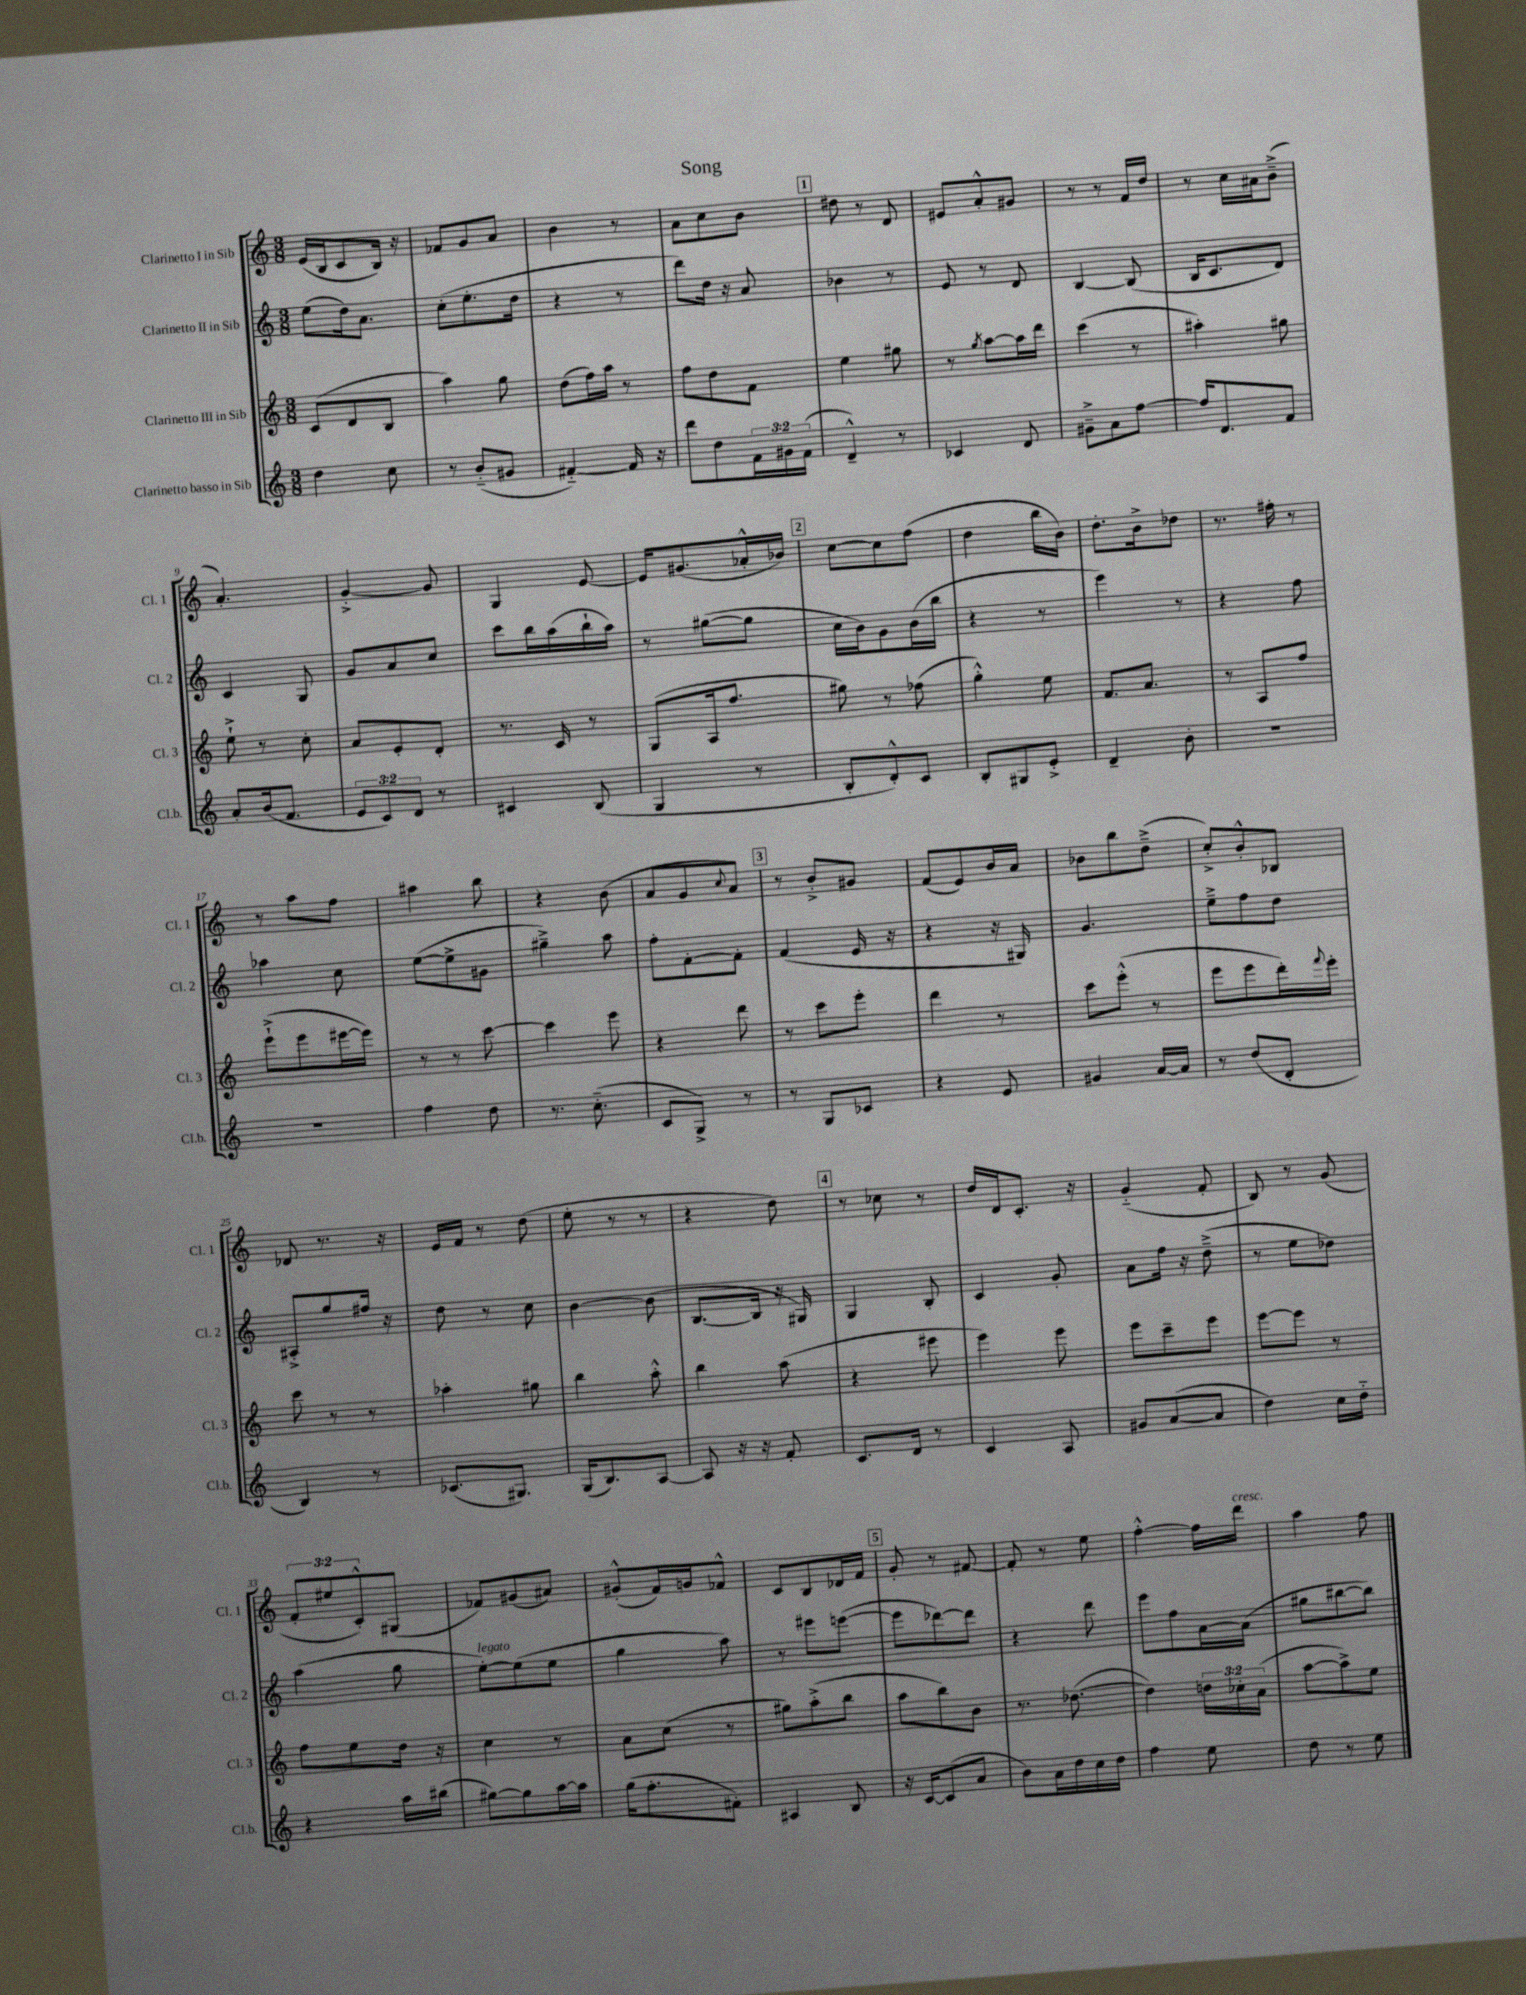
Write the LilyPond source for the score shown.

\header { title = "Song" }
<<
\new StaffGroup <<
\new Staff = "s0" \with { instrumentName = "Clarinetto I in Sib" shortInstrumentName = "Cl. 1" } {
    \clef treble \key c \major \numericTimeSignature \time 3/8 \override Staff.TupletNumber.text = #tuplet-number::calc-fraction-text
    e'16( b16 c'8 b16) r16 |
    fes'8 g'8 a'8 |
    b'4 r8 |
    a'8 c''8 b'8 |
    \mark \markup { \box "1" } dis''8 r8 d'8 |
    eis'8 a'8-.-^ gis'8 |
    r8 r8 f'16 d''16 |
    r8 c''16 ais'16 b'8--->( |
    a'4.-.) |
    g'4~-.-> g'8 |
    g4 e'8~ |
    e'16 gis'8.( aes'16-.-^ bes'16) |
    \mark \markup { \box "2" } c''8~ c''8 f''8( |
    d''4 b''16 b'16) |
    d''8.-. b'16-> des''8 |
    r8. fis''16-. r8 |
    r8 a''8 f''8 |
    ais''4 b''8 |
    r4 b'8( |
    a'8 g'8 \appoggiatura { c''8 } a'8) |
    \mark \markup { \box "3" } r8 b'8-.-> gis'8 |
    f'8( e'8) b'16 a'16 |
    bes'8 b''8 d''8--->( |
    c''8-.->) b'8-.-^ bes8 |
    des'8 r8. r16 |
    e'16 f'16 r8 d''8( |
    e''8-. r8 r8 |
    r4 d''8) |
    \mark \markup { \box "4" } r8 ces''8 r8 |
    d''16 d'16 c'8.-. r16 |
    g'4-_( f'8-. |
    b8) r8 g'8( |
    \tuplet 3/2 { f'8-. eis''8 c'8-.-^) } gis8( |
    fes'8) gis'8( ais'8) |
    gis'8-.-^( f'16) g'16 fes'8-^ |
    c'8 b8 des'16 f'16 |
    \mark \markup { \box "5" } g'8-. r8 fis'8~ |
    fis'8-. r8 e''8 |
    f''4~-.-^ f''16 d'''16^\markup { \italic "cresc." } |
    a''4 f''8 \bar "|." |
}
\new Staff = "s1" \with { instrumentName = "Clarinetto II in Sib" shortInstrumentName = "Cl. 2" } {
    \clef treble \key c \major \numericTimeSignature \time 3/8
    e''8( d''16) a'8. |
    c''8-.( e''8.-. d''16 |
    r4 r8 |
    d'''8) d''16 r16 a'8 |
    \mark \markup { \box "1" } bes'4 r8 |
    e'8 r8 d'8 |
    b4~ b8( |
    b16 c'8. d'8) |
    c'4 g8 |
    g'8 a'8 c''8 |
    c'''8 b''16 a''16( b''16-! a''16) |
    r8 gis''8~( gis''8 |
    \mark \markup { \box "2" } c''16 b'16) g'8 b'16( b''16 |
    r4 r8 |
    e'''4) r8 |
    r4 f''8 |
    aes''4 c''8 |
    e''8~( e''8-> gis'8 |
    gis''4--->) a''8 |
    f''8-. f'8~-. f'8-. |
    \mark \markup { \box "3" } f'4( e'16 r16 |
    r4 r16 gis16) |
    g'4. |
    e''8---> f''8 d''8 |
    ais8-.-> g''8 fis''16 r16 |
    d''8 r8 c''8 |
    b'4~ b'8( |
    b8.~ b16 r16 gis16) |
    \mark \markup { \box "4" } g4 b8-. |
    c'4 g'8-. |
    a'8 f''16 r16 d''8--->( |
    r8 e''8 des''8) |
    a''4( g''8 |
    e''8~-.^\markup { \italic "legato" }) e''8( e''8 |
    g''4 a''8) |
    r8 eis'''8 e'''8~( |
    \mark \markup { \box "5" } e'''8 des'''8~) des'''8 |
    r4 d'''8 |
    e'''8 f''8 a'16~ a'16( |
    gis''8 bis''8~ bis''8) \bar "|." |
}
\new Staff = "s2" \with { instrumentName = "Clarinetto III in Sib" shortInstrumentName = "Cl. 3" } {
    \clef treble \key c \major \numericTimeSignature \time 3/8 \override Staff.TupletNumber.text = #tuplet-number::calc-fraction-text
    c'8( d'8 b8 |
    a''4) g''8 |
    d''8( f''16) a''16 r8 |
    f''8 d''8 f'8 |
    \mark \markup { \box "1" } e''4 gis''8 |
    r8 \acciaccatura { g''8 } a''8~ a''16 d'''16 |
    c'''4( r8 |
    ais''4-.) gis''8 |
    e''8-!-> r8 c''8-. |
    a'8 e'8-. d'8-. |
    r8. c'16 r8 |
    g8( a16 f''8. |
    \mark \markup { \box "2" } gis''8) r8 fes''8( |
    g''4-.-^) e''8 |
    f'8. a'8. |
    r8 a8 f''8 |
    e'''8-!->( e'''8 eis'''16~ eis'''16) |
    r8 r8 c'''8~ |
    c'''4 e'''8 |
    r4 d'''8 |
    \mark \markup { \box "3" } r8 c'''8 e'''8-. |
    d'''4 r8 |
    c'''8 e'''8-.-^( r8 |
    e'''8 e'''8 d'''16-.) \appoggiatura { f'''8 } e'''16-. |
    c'''8 r8 r8 |
    aes''4-. gis''8 |
    b''4 a''8-.-^ |
    b''4 a''8( |
    \mark \markup { \box "4" } r4 eis'''8 |
    e'''4) e'''8 |
    e'''8 c'''8-- e'''8 |
    e'''8~ e'''8 r8 |
    f''8 e''8 d''16 r16 |
    c''4 r8 |
    a'8 c''8( r8 |
    gis''8) a''8-.->( b''8 |
    \mark \markup { \box "5" } a''8 b''8) b'8 |
    r8. des''8.~( |
    des''4) \tuplet 3/2 { d''16 ces''16-. a'16( } |
    a''8~ a''8->) e''8 \bar "|." |
}
\new Staff = "s3" \with { instrumentName = "Clarinetto basso in Sib" shortInstrumentName = "Cl.b." } {
    \clef treble \key c \major \numericTimeSignature \time 3/8 \override Staff.TupletNumber.text = #tuplet-number::calc-fraction-text
    d''4 c''8 |
    r8 b'8-_( gis'8 |
    fis'4~-_) fis'16 r16 |
    d'''8 d''8 \tuplet 3/2 { f'16 gis'16 f'16( } |
    \mark \markup { \box "1" } d'4---^) r8 |
    ces'4 d'8 |
    gis'8---> a'8 f''8~ |
    f''16 d'8. f'8 |
    a'8-. b'16( f'8. |
    \tuplet 3/2 { e'8 c'8) d'8 } r8 |
    cis'4 b8( |
    g4 r8 |
    \mark \markup { \box "2" } b8-. d'8-.-^) c'8 |
    b8-. gis8 e'8-.-> |
    d'4-- b'8-. |
    R4. |
    R4. |
    f''4 d''8 |
    r8. c''8.-_( |
    c'8 g8->) r8 |
    \mark \markup { \box "3" } r8 g8 ces'8 |
    r4 e'8 |
    gis'4 a'16~ a'16 |
    r8 d''8( d'8-. |
    b4) r8 |
    ces'8.( gis8.) |
    g16( b8.) a8~ |
    a8 r16 r16 f'8-. |
    \mark \markup { \box "4" } c'8. d'16 r8 |
    c'4 a8 |
    gis'8 a'8~( a'8 |
    d''4) c''16 d''16-_ |
    r4 a''16 bis''16( |
    gis''8~) gis''8 a''16~ a''16 |
    g''16( f''8.-. fis'8-.) |
    ais4 b8 |
    \mark \markup { \box "5" } r16 c'16~ c'8( a'8 |
    b'8) a'16 d''16 c''16 d''16 |
    f''4 e''8 |
    d''8 r8 e''8 \bar "|." |
}
>>
>>
